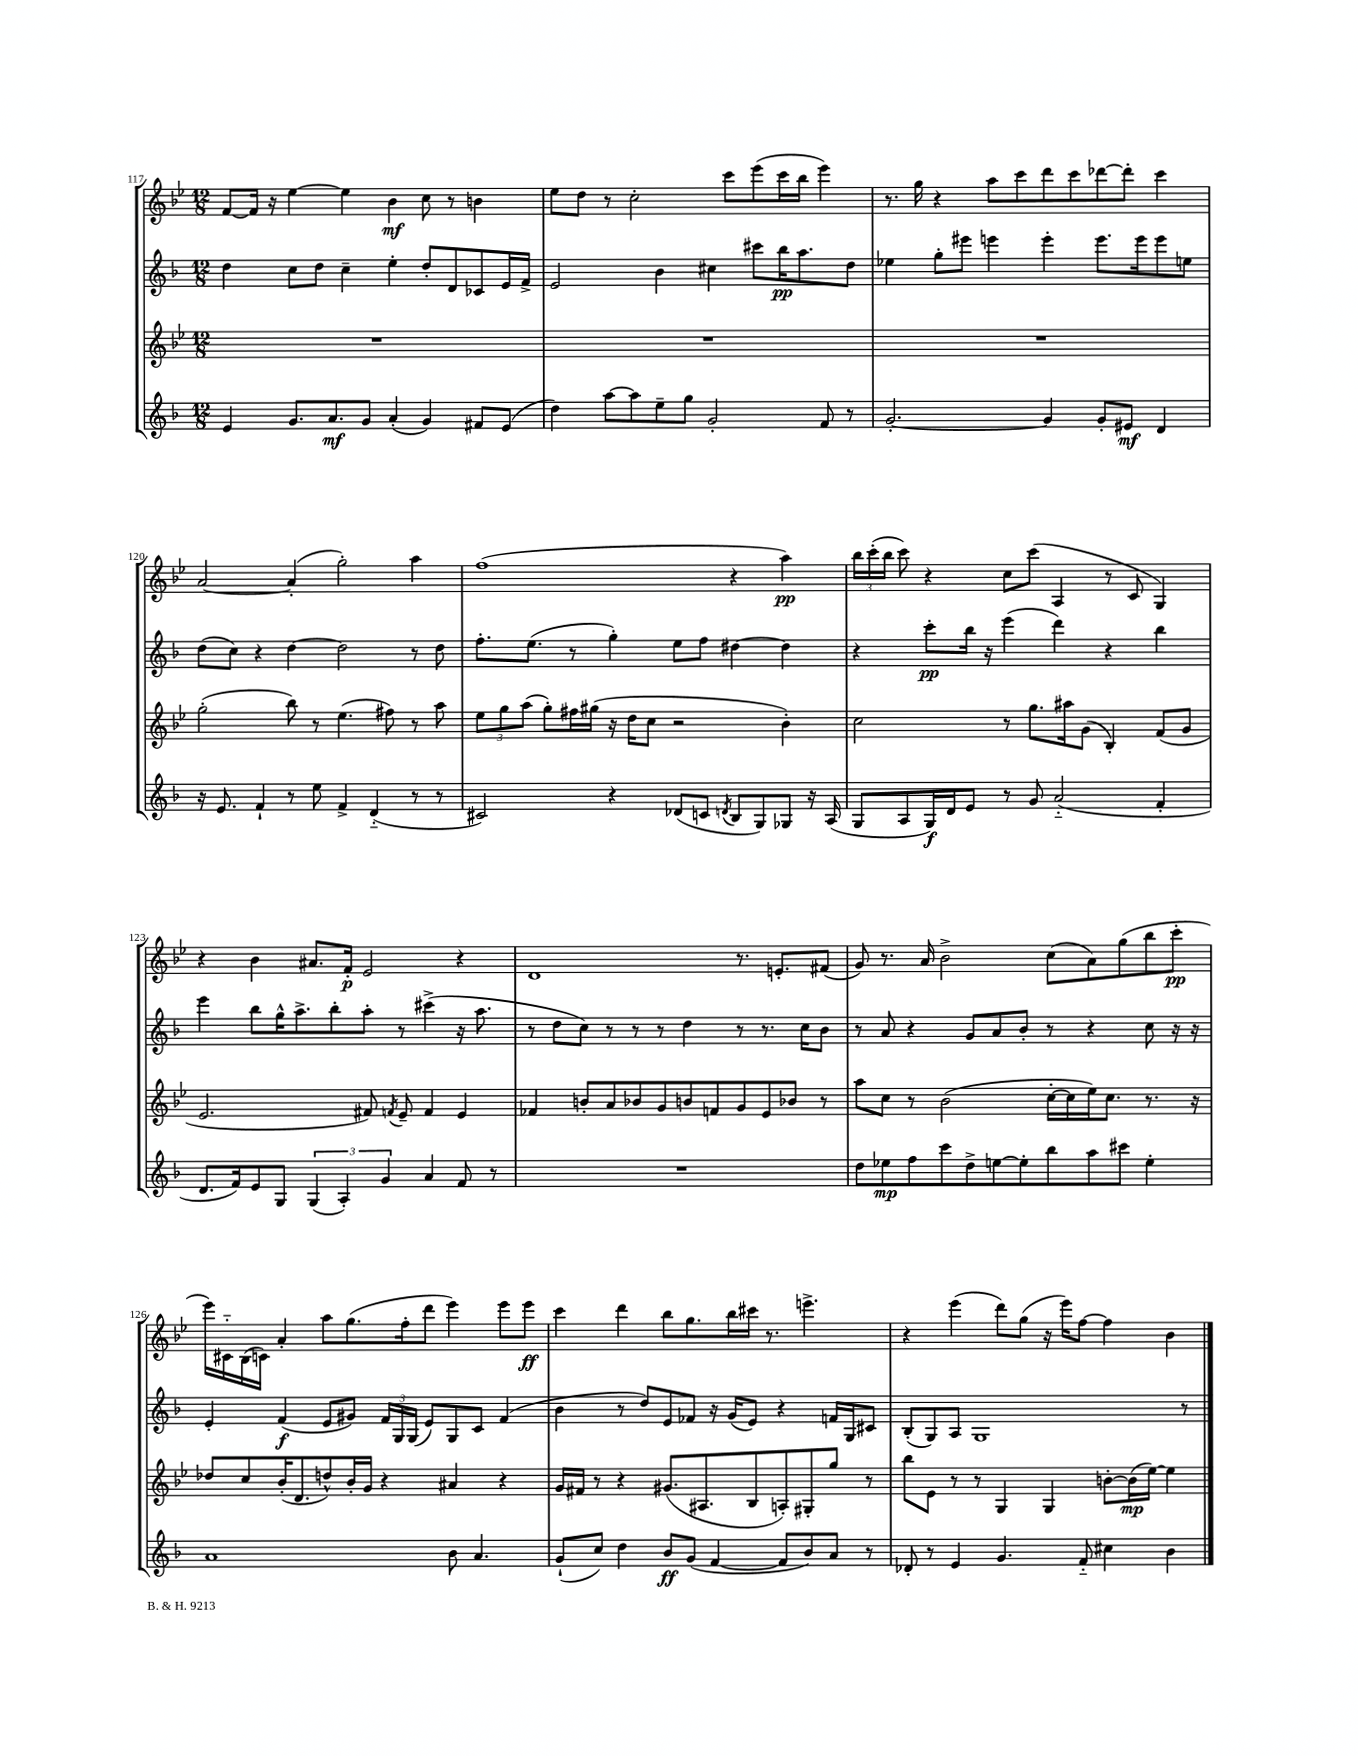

**kern	**dynam	**kern	**dynam	**kern	**dynam	**kern	**dynam
*part4	*part4	*part3	*part3	*part2	*part2	*part1	*part1
*staff4	*staff4	*staff3	*staff3	*staff2	*staff2	*staff1	*staff1
*clefG2	*	*clefG2	*	*clefG2	*	*clefG2	*
*k[b-]	*	*k[b-e-]	*	*k[b-]	*	*k[b-e-]	*
*M12/8	*	*M12/8	*	*M12/8	*	*M12/8	*
=117	=117	=117	=117	=117	=117	=117	=117
4e/	.	1.r	.	4dd\	.	[8f/L	.
.	.	.	.	.	.	16f/Jk]	.
.	.	.	.	.	.	16r	.
8.g/L	.	.	.	8cc\L	.	[4ee-\	.
.	.	.	.	8dd\J	.	.	.
8.a/	mf	.	.	.	.	.	.
.	.	.	.	4cc~\	.	4ee-\]	.
8g/J	.	.	.	.	.	.	.
(4a'/	.	.	.	4ee'\	.	4b-\	mf
4g/)	.	.	.	8dd'/L	.	8cc\	.
.	.	.	.	8d/	.	8r	.
8f#X/L	.	.	.	8c-X/	.	4bn\	.
(8e/J	.	.	.	16e/L	.	.	.
.	.	.	.	16f^/JJ	.	.	.
=118	=118	=118	=118	=118	=118	=118	=118
4dd\)	.	1.r	.	2e/	.	8ee-\L	.
.	.	.	.	.	.	8dd\J	.
[8aa\L	.	.	.	.	.	8r	.
8aa\]	.	.	.	.	.	2cc'\	.
8ee~\	.	.	.	4b-\	.	.	.
8gg\J	.	.	.	.	.	.	.
2g'/	.	.	.	4cc#X\	.	.	.
.	.	.	.	.	.	8ccc\L	.
.	.	.	.	8ccc#X\L	.	(8eee-\	.
.	.	.	.	16bb-\K	pp	16ccc\L	.
.	.	.	.	8.aa\	.	16bb-\JJ	.
8f/	.	.	.	.	.	4eee-\)	.
8r	.	.	.	8dd\J	.	.	.
=119	=119	=119	=119	=119	=119	=119	=119
[2.g'/	.	1.r	.	4ee-X\	.	8.r	.
.	.	.	.	.	.	16gg\	.
.	.	.	.	8gg'\L	.	4r	.
.	.	.	.	8eee#X\J	.	.	.
.	.	.	.	4eeen\	.	8aa\L	.
.	.	.	.	.	.	8ccc\	.
4g/]	.	.	.	4eee'\	.	8ddd\	.
.	.	.	.	.	.	8ccc\	.
8g'/L	.	.	.	8.eee\L	.	[8ddd-X\	.
8e#X/J	mf	.	.	.	.	8ddd-'\J]	.
.	.	.	.	16eee\k	.	.	.
4d/	.	.	.	8eee\	.	4ccc\	.
.	.	.	.	8een\J	.	.	.
!!LO:LB:g=z
=120	=120	=120	=120	=120	=120	=120	=120
16r	.	(2gg'\	.	(8dd\L	.	[2a/	.
8.e/	.	.	.	.	.	.	.
.	.	.	.	8cc\J)	.	.	.
4f`/	.	.	.	4r	.	.	.
8r	.	8bb-\)	.	[4dd\	.	(4a'/]	.
8ee\	.	8r	.	.	.	.	.
4f^/	.	(4.ee-\	.	2dd\]	.	2gg'\)	.
(4d/	.	.	.	.	.	.	.
.	.	8ff#X\)	.	.	.	.	.
8r	.	8r	.	8r	.	4aa\	.
8r	.	8aa\	.	8dd\	.	.	.
=121	=121	=121	=121	=121	=121	=121	=121
2c#X/)	.	12ee-\L	.	8.ff'\L	.	(1ff	.
.	.	12gg\	.	.	.	.	.
.	.	(12aa\J	.	.	.	.	.
.	.	.	.	(8.ee\J	.	.	.
.	.	8gg'\L)	.	.	.	.	.
.	.	16ff#X\L	.	8r	.	.	.
.	.	(16gg#X\JJ	.	.	.	.	.
4r	.	16r	.	4gg'\)	.	.	.
.	.	16dd\KL	.	.	.	.	.
.	.	8cc\J	.	.	.	.	.
(8d-X/L	.	2r	.	8ee\L	.	.	.
8cn/J	.	.	.	8ff\J	.	.	.
8qdn/	.	.	.	.	.	.	.
8B-/L	.	.	.	[4dd#X\	.	4r	.
8G/)	.	.	.	.	.	.	.
8G-X/J	.	4b-'\)	.	4dd#\]	.	4aa\)	pp
16r	.	.	.	.	.	.	.
(16A/	.	.	.	.	.	.	.
=122	=122	=122	=122	=122	=122	=122	=122
8G/L	.	2cc\	.	4r	.	24bb-\LL	.
.	.	.	.	.	.	(24ccc'\	.
.	.	.	.	.	.	24bb-\JJ	.
8A/	.	.	.	.	.	8ccc\)	.
16G/L)	f	.	.	8ccc'\L	pp	4r	.
16d/J	.	.	.	.	.	.	.
8e/J	.	.	.	16bb-\Jk	.	.	.
.	.	.	.	16r	.	.	.
8r	.	8r	.	(4eee\	.	8cc\L	.
8g/	.	8.gg\L	.	.	.	(8ccc\J	.
(2a/	.	.	.	4ddd\)	.	4A/	.
.	.	16aa#X\k	.	.	.	.	.
.	.	(8g\J	.	.	.	.	.
.	.	4B-'/)	.	4r	.	8r	.
.	.	.	.	.	.	8c/	.
4f'/	.	(8f/L	.	4bb-\	.	4G/)	.
.	.	8g/J	.	.	.	.	.
!!LO:LB:g=z
=123	=123	=123	=123	=123	=123	=123	=123
8.d/L	.	2.e-/	.	4eee\	.	4r	.
16f/k)	.	.	.	.	.	.	.
8e/	.	.	.	8bb-\L	.	4b-\	.
8G/J	.	.	.	16gg^^\K	.	.	.
.	.	.	.	8.aa^\	.	.	.
(6G/	.	.	.	.	.	8.a#X/L	.
.	.	.	.	8bb-'\	.	.	.
6A'/)	.	.	.	.	.	.	.
.	.	.	.	.	.	16f'/Jk	p
.	.	8f#X/)	.	8aa'\J	.	2e-/	.
6g/	.	.	.	.	.	.	.
.	.	8qfn/	.	.	.	.	.
.	.	8e-~/	.	8r	.	.	.
4a/	.	4f/	.	(4ccc#X^\	.	.	.
8f/	.	4e-/	.	16r	.	4r	.
.	.	.	.	8.aa\	.	.	.
8r	.	.	.	.	.	.	.
=124	=124	=124	=124	=124	=124	=124	=124
1.r	.	4f-X/	.	8r	.	1d	.
.	.	.	.	8dd\L	.	.	.
.	.	8bn'/L	.	8cc\J)	.	.	.
.	.	8a/	.	8r	.	.	.
.	.	8b-X/	.	8r	.	.	.
.	.	8g/	.	8r	.	.	.
.	.	8bn/	.	4dd\	.	.	.
.	.	8fn/	.	.	.	.	.
.	.	8g/	.	8r	.	8.r	.
.	.	8e-/	.	8.r	.	.	.
.	.	.	.	.	.	8.en'/L	.
.	.	8b-X/J	.	.	.	.	.
.	.	.	.	16cc\KL	.	.	.
.	.	8r	.	8b-\J	.	(8f#X/J	.
=125	=125	=125	=125	=125	=125	=125	=125
8dd\L	.	8aa\L	.	8r	.	8g/)	.
8ee-X\	mp	8cc\J	.	8a/	.	8.r	.
8ff\	.	8r	.	4r	.	.	.
.	.	.	.	.	.	16a/	.
8ccc\	.	(2b-\	.	.	.	2b-^\	.
8dd^\	.	.	.	8g/L	.	.	.
[8een\	.	.	.	8a/	.	.	.
8ee'\]	.	.	.	8b-'/J	.	.	.
8bb-\	.	[16cc'\LL	.	8r	.	(8cc\L	.
.	.	16cc\]	.	.	.	.	.
8aa\	.	16ee-\J)	.	4r	.	8a\)	.
.	.	8.cc\J	.	.	.	.	.
8ccc#X\J	.	.	.	.	.	(8gg\	.
4ee'\	.	8.r	.	8cc\	.	8bb-\	.
.	.	.	.	16r	.	8ccc'\J	pp
.	.	16r	.	16r	.	.	.
!!LO:LB:g=z
=126	=126	=126	=126	=126	=126	=126	=126
1a	.	8dd-X/L	.	4e'/	.	16eee-\LL)	.
.	.	.	.	.	.	16c#X\	.
.	.	8cc/	.	.	.	(16B-\	.
.	.	.	.	.	.	16cn\JJ)	.
.	.	(16b-'/K	.	(4f/	f	4a'/	.
.	.	8.d/	.	.	.	.	.
.	.	8ddn^^/)	.	8e/L	.	8aa\L	.
.	.	16b-'/L	.	8g#X/J)	.	(8.gg\	.
.	.	16g/JJ	.	.	.	.	.
.	.	4r	.	24f/LL	.	.	.
.	.	.	.	24G/	.	.	.
.	.	.	.	.	.	16ff'\k	.
.	.	.	.	(24G/JJ	.	.	.
.	.	.	.	8e/L)	.	8ddd\J	.
8b-\	.	4a#X/	.	8G/	.	4eee-\)	.
4.a/	.	.	.	8c/J	.	.	.
.	.	4r	.	(4f/	.	8eee-\L	.
.	.	.	.	.	.	8eee-\J	ff
=127	=127	=127	=127	=127	=127	=127	=127
(8g`/L	.	16g/LL	.	4b-\	.	4ccc\	.
.	.	16f#X/JJ	.	.	.	.	.
8cc/J)	.	8r	.	.	.	.	.
4dd\	.	4r	.	8r	.	4ddd\	.
.	.	.	.	8dd/L)	.	.	.
8b-/L	ff	(8.g#X/L	.	8e/	.	8bb-\L	.
(8g/J	.	.	.	8f-X/J	.	8.gg\	.
.	.	8.A#X/	.	.	.	.	.
[4f/	.	.	.	16r	.	.	.
.	.	.	.	(16g/KL	.	16bb-\L	.
.	.	8B-/	.	8e/J)	.	16ccc#X\JJ	.
.	.	.	.	.	.	8.r	.
8f/L]	.	8An'/)	.	4r	.	.	.
8b-/)	.	8G#X'/	.	.	.	4.eeen^\	.
8a/J	.	8gg/J	.	16fn/LL	.	.	.
.	.	.	.	16G/J	.	.	.
8r	.	8r	.	8c#X/J	.	.	.
=128	=128	=128	=128	=128	=128	=128	=128
8d-X'/	.	8bb-\L	.	(8B-'/L	.	4r	.
8r	.	8e-\J	.	8G/)	.	.	.
4e/	.	8r	.	8A/J	.	(4eee-\	.
.	.	8r	.	1G	.	.	.
4.g/	.	4G/	.	.	.	8ddd\L)	.
.	.	.	.	.	.	(8gg\J	.
.	.	4G/	.	.	.	16r	.
.	.	.	.	.	.	16eee-\KL)	.
8f/	.	.	.	.	.	[8ff\J	.
4cc#X\	.	[8bn'\L	.	.	.	4ff\]	.
.	.	(16b\L]	mp	.	.	.	.
.	.	[16ee-\JJ)	.	.	.	.	.
4b-\	.	4ee-\]	.	.	.	4b-\	.
.	.	.	.	8r	.	.	.
==	==	==	==	==	==	==	==
*-	*-	*-	*-	*-	*-	*-	*-
